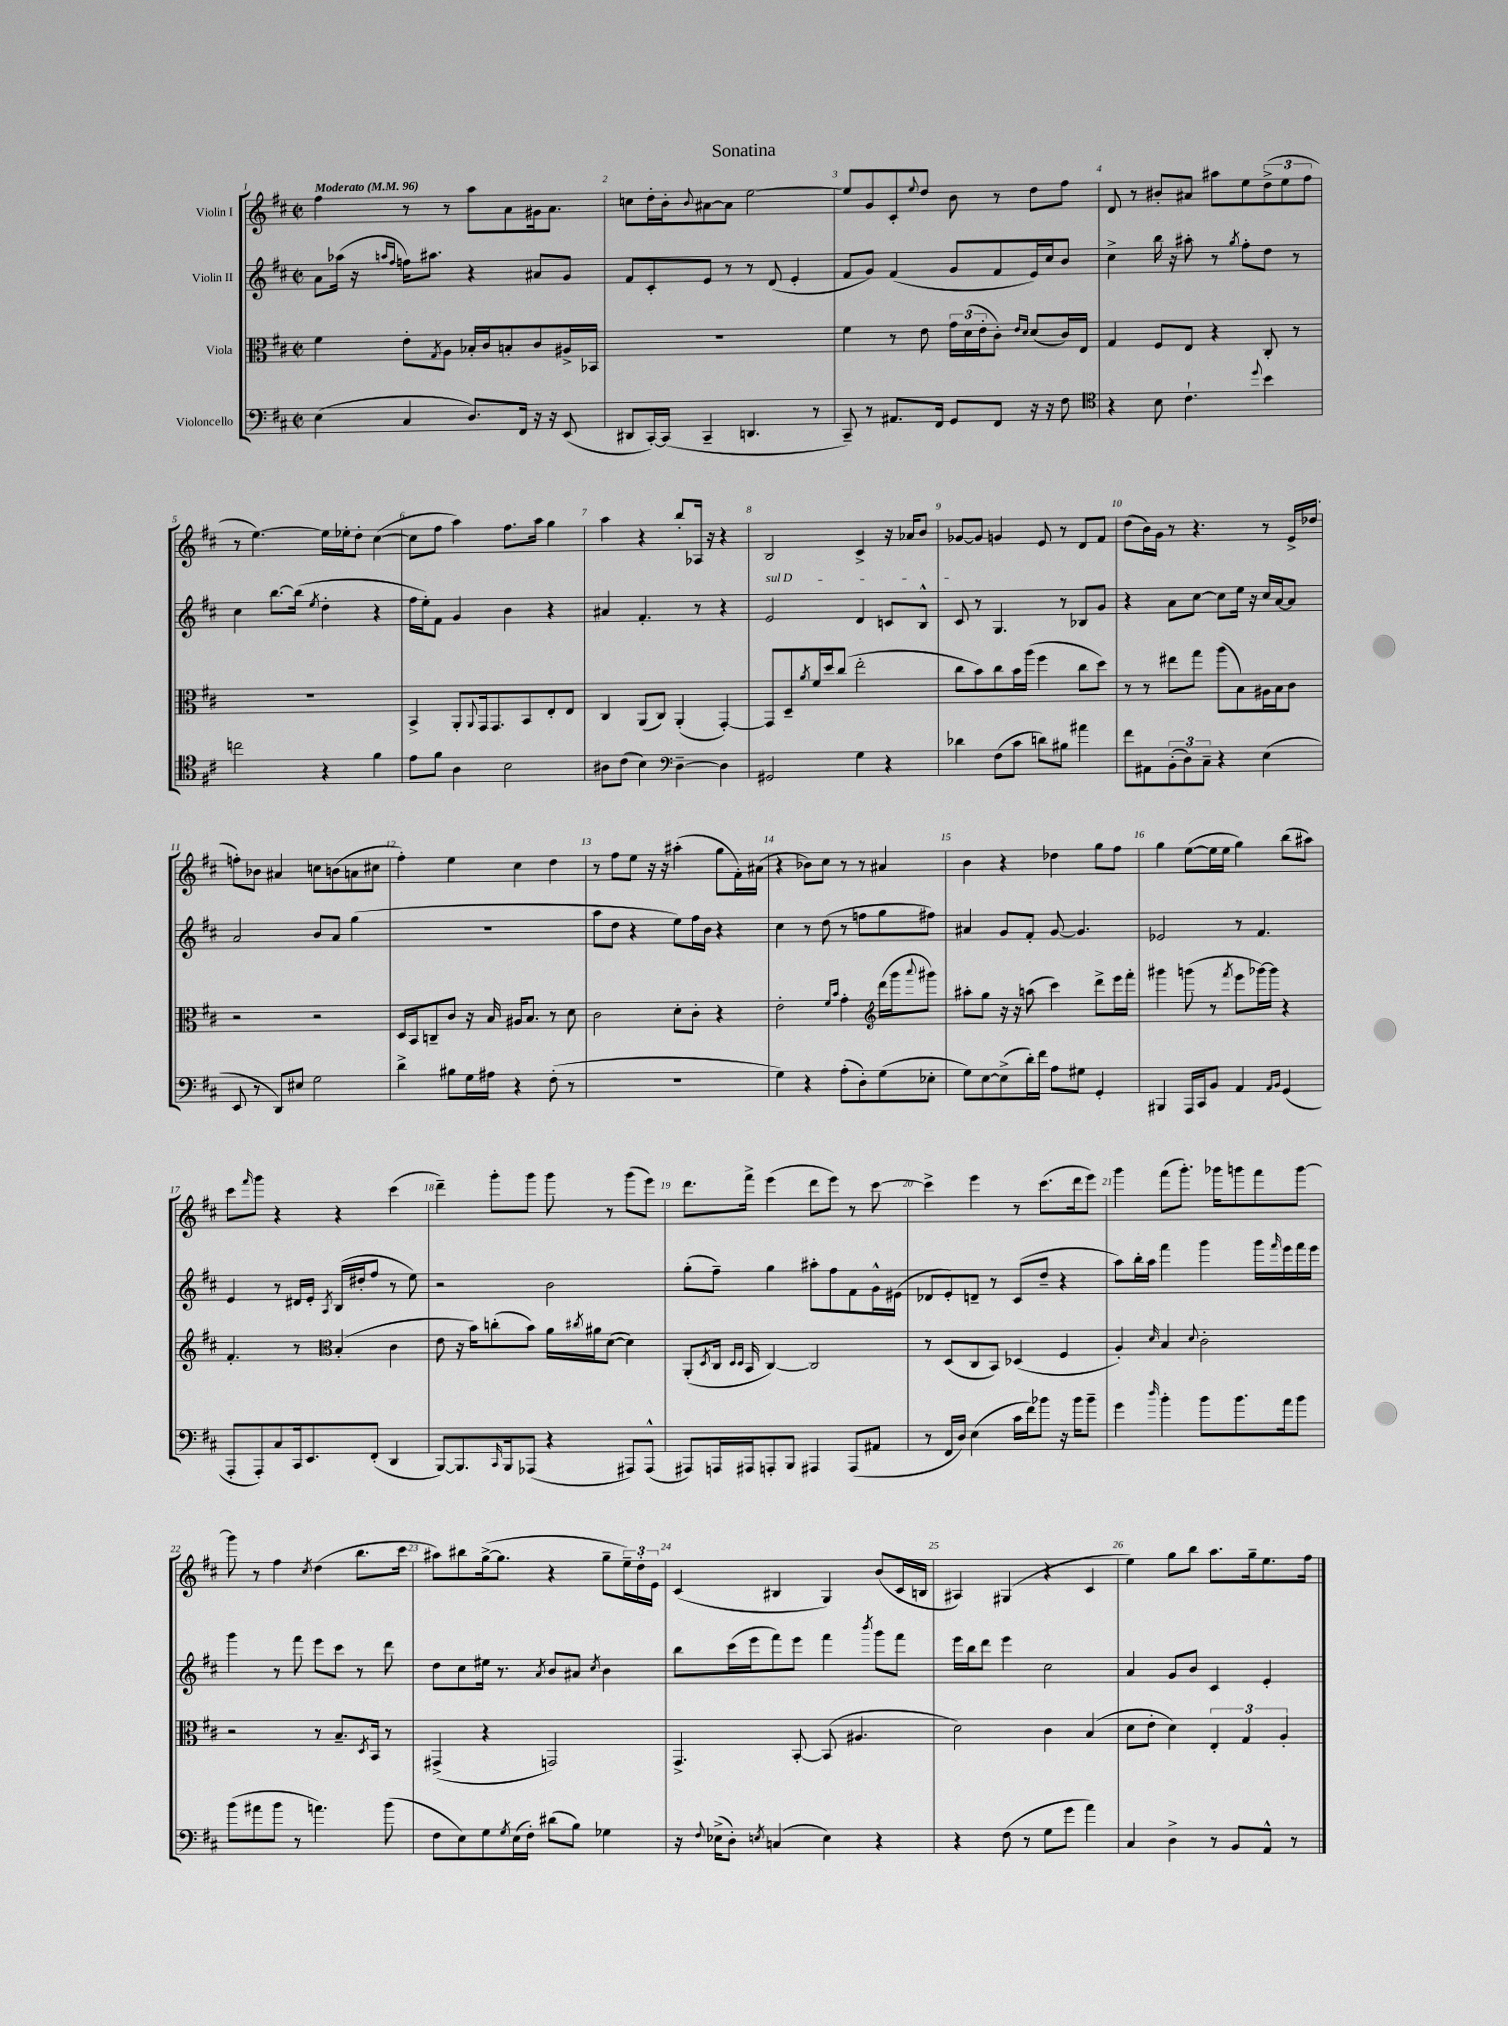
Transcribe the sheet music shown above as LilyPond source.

\header { title = "Sonatina" }
<<
\new StaffGroup <<
\new Staff = "s0" \with { instrumentName = "Violin I" } {
    \clef treble \key d \major \defaultTimeSignature \time 2/2 \tempo "Moderato" 4 = 96
    fis''4 r8 r8 a''8 a'8 gis'16 a'8. |
    c''8 d''16-. b'16-. \appoggiatura { b'8 } ais'8~ ais'8 e''2~ |
    e''8 g'8 cis'8-. \appoggiatura { e''8 } d''8 b'8 r8 d''8 fis''8 |
    d'8 r8 bis'8-. ais'8 ais''8 e''8 \tuplet 3/2 { d''8->( e''8 fis''8 } |
    r8 e''4.~) e''16 ees''16-. d''8-. cis''4~( |
    cis''8 fis''8 a''4) fis''8. a''16 g''4 |
    a''4 r4 b''8-. aes16 r16 r4 |
    b2 cis'4-> r16 aes'16 b'8 |
    ges'8~ ges'8 g'4 e'8 r8 d'8 fis'8 |
    d''8( b'16) g'16 r8 r4. r8 e'16-> des''16( |
    f''8-.) bes'8 ais'4 c''8 b'8( a'8 cis''8 |
    fis''4-.) e''4 cis''4 d''4 |
    r8 fis''8 e''8 r16 r16 ais''4-.( g''8 fis'16-.) ais'16( |
    r4 bes'8) cis''8 r8 r8 ais'4 |
    b'4 r4 des''4 g''8 fis''8 |
    g''4 e''8~( e''16 e''16 g''4) b''8( ais''8) |
    cis'''8 \grace { fis'''16 } g'''8 r4 r4 cis'''4( |
    d'''4--) g'''8-. g'''8 g'''8 r8 g'''8( e'''8) |
    d'''8. fis'''16-> e'''4( d'''8 e'''8) r8 cis'''8~ |
    cis'''4-> e'''4 r8 cis'''8.( d'''16 e'''8) |
    g'''4 fis'''8( g'''8.-.) ges'''16 g'''8 fis'''8 g'''8~ |
    g'''8 r8 fis''4 \acciaccatura { cis''8 } d''4( b''8. cis'''16 |
    ais''8) bis''8 g''16~->( g''8. r4 g''8-- \tuplet 3/2 { e''16--) d''16-. e'16 } |
    cis'4( bis4 g4) b'8( cis'16 b16 |
    ais4) gis4( r4 cis'4 |
    e''4) g''8 b''8 a''8. g''16-- e''8. fis''16 \bar "|." |
}
\new Staff = "s1" \with { instrumentName = "Violin II" } {
    \clef treble \key d \major \defaultTimeSignature \time 2/2
    a'8 aes''16( r16 \grace { a''16 fis''16 } f''16) ais''8. r4 ais'8 g'8 |
    fis'8 cis'8-. e'8 r8 r8 d'8( e'4-. |
    fis'8 g'8) fis'4( g'8 fis'8 e'16) cis''16 b'8 |
    cis''4-> b''16 r16 ais''8-. r8 \acciaccatura { g''8 } fis''8-. d''8 r8 |
    cis''4 b''8.~ b''16( \acciaccatura { e''8 } d''4-. r4 |
    fis''16 e''16-.) fis'8 g'4 b'4 r4 |
    ais'4 fis'4.-. r8 r4 |
    \once \override TextSpanner.bound-details.left.text = \markup { \italic "sul D" } e'2\startTextSpan d'4 c'8 b8-^ |
    cis'8\stopTextSpan r8 g4. r8 bes8 g'8 |
    r4 a'8 cis''8~ cis''8 e''16 r16 cis''16 a'16~ a'8 |
    a'2 b'8 a'8 g''4( |
    R1 |
    a''8 d''8 r4 e''8) fis''16 b'16 r4 |
    cis''4 r8 d''8( r8 f''8 g''8 fis''8) |
    ais'4 g'8 fis'8-. g'8~ g'4. |
    ees'2 r8 fis'4. |
    e'4 r8 dis'16 e'16-. \acciaccatura { a8 } b16( dis''16-. fis''8 r8 e''8) |
    r2 b'2 |
    g''8-.( fis''8--) g''4 ais''8-. fis''8 fis'8 g'16-^ eis'16( |
    des'8 e'8-.) d'8-- r8 cis'8( d''8-- r4 |
    a''8) b''16-. a''16 fis'''4 g'''4 g'''16 \grace { fis'''16 } e'''16 fis'''16 e'''16 |
    g'''4 r8 fis'''8 e'''8 cis'''8 r8 d'''8 |
    d''8 cis''8 eis''16 r8. \acciaccatura { a'8 } b'8 ais'8 \acciaccatura { cis''8 } b'4 |
    b''8 cis'''16( e'''16 fis'''8) e'''8 fis'''4 \acciaccatura { b'''8 } g'''8 fis'''8 |
    e'''16 b''16 d'''8 e'''4 cis''2 |
    a'4 g'8 b'8 cis'4 e'4-. \bar "|." |
}
\new Staff = "s2" \with { instrumentName = "Viola" } {
    \clef alto \key d \major \defaultTimeSignature \time 2/2
    fis'4 e'8-. \acciaccatura { g8 } a8 bes16-. cis'16 b8-. cis'8 ais16-> bes,16 |
    R1 |
    fis'4 r8 e'8 \tuplet 3/2 { g'16 d'16( e'16-. } cis'8-.) \grace { e'16 d'16 } d'8( cis'16) e16 |
    g4 fis8 e8 r4 cis8-. r8 |
    R1 |
    b,4-> a,8-. \appoggiatura { a,8 } g,16 g,8. b,8 e8-. e8 |
    cis4 a,8( cis8) a,4-.( g,4~-.) |
    g,8 d8-- \acciaccatura { a'8 } fis'16 d''16 cis''8( e''2-. |
    cis''8 b'8) cis''8 b'16 a''16( fis''4 cis''8 d''8) |
    r8 r8 eis''8 g''8 a''8( b8) ais16 b16 cis'8 |
    r2 r2 |
    d16 b,16 c8-- cis'8 r16 b16 ais16 b8. r8 d'8 |
    cis'2 d'8-. cis'8-. r4 |
    e'2-. \grace { fis'16 b'16 } g'4-. \clef treble d'''16( g'''16 \appoggiatura { a'''8 } gis'''8) |
    ais''8-. g''8 r16 r16 a''8( cis'''4) d'''8-> e'''16 fis'''16-. |
    gis'''4 g'''8( r8 \acciaccatura { fis'''8 } e'''8 ges'''16~) ges'''16 r4 |
    fis'4.-. r8 \clef alto b4-.( cis'4 |
    e'8 r16 b'16) c''8-.( b'8) a'16 \acciaccatura { cis''8 } ais'16 d'8~( d'4) |
    a,8-.( \acciaccatura { d8 } cis16 \grace { d16 d16 } b,16 cis4~) cis2 |
    r8 d8( cis8 b,8) des4( fis4 |
    a4-.) \grace { d'16 } b4 \appoggiatura { d'8 } cis'2-. |
    r2 r8 b8.-- \acciaccatura { d8 } b,16 r8 |
    gis,4->( r4 g,2) |
    g,4.-> b,8~-. b,8( ais4. |
    d'2) cis'4 b4( |
    d'8 e'8-. d'4) \tuplet 3/2 { e4-. g4 a4-. } \bar "|." |
}
\new Staff = "s3" \with { instrumentName = "Violoncello" } {
    \clef bass \key d \major \defaultTimeSignature \time 2/2
    e4( cis4 d8.) fis,16 r16 r16 e,8( |
    dis,8 cis,16~-.) cis,16( cis,4-- d,4. r8 |
    cis,8--) r8 ais,8. fis,16 g,8 fis,8 r16 r16 fis8 |
    \clef tenor r4 b8 cis'4.-! \appoggiatura { d''8 } b'4 |
    c''2 r4 fis'4 |
    e'8 fis'8 a4 b2 |
    ais8 cis'8( b4) \clef bass d4~-- d4 |
    gis,2 g4 r4 |
    des'4 fis8( cis'8 d'8) bis8 ais'4 |
    fis'8 ais,8 \tuplet 3/2 { b,8-.( d8) cis8-- } r4 e4( |
    e,8 r8 d,8) eis8 g2 |
    d'4-> bis8 g16 ais16 r4 fis8-.( r8 |
    R1 |
    g4) r4 a8-.( d8-.) g8( ees8-. |
    g8) e8~ e8->( d'16-.) fis'16 a8 gis8 g,4-. |
    bis,,4 a,,16 cis,16 b,8 a,4 \grace { a,16 b,16 } g,4( |
    a,,8-. a,,8-.) cis8 cis,16 e,8. fis,8-.( d,4 |
    b,,8~) b,,8. \grace { cis,16 } b,,16 aes,,8( r4 ais,,8) ais,,8-^( |
    ais,,8) a,,16 ais,,16 a,,8-. b,,8 ais,,4 ais,,8( ais,8 |
    r8 fis,16 d16) e4( cis'16 fis'16) bes'8 r16 bes'16 bes'8-- |
    g'4 \grace { d''16 } b'4-. b'8 b'8. a'16 b'8 |
    b'8( ais'8 b'8 r8 a'4.) b'8( |
    fis8 e8) g8 \acciaccatura { g8 } e16( fis16-.) dis'8( b8) ges4 |
    r16 \appoggiatura { fis8 } ees16->( d8-.) \acciaccatura { e8 } c4( e4) r4 |
    r4 fis8( r8 g8 g'8 a'4) |
    cis4 d4-> r8 b,8 a,8-^ r8 \bar "|." |
}
>>
>>
\layout { \context { \Score \override BarNumber.break-visibility = ##(#f #t #t) barNumberVisibility = #all-bar-numbers-visible } }
